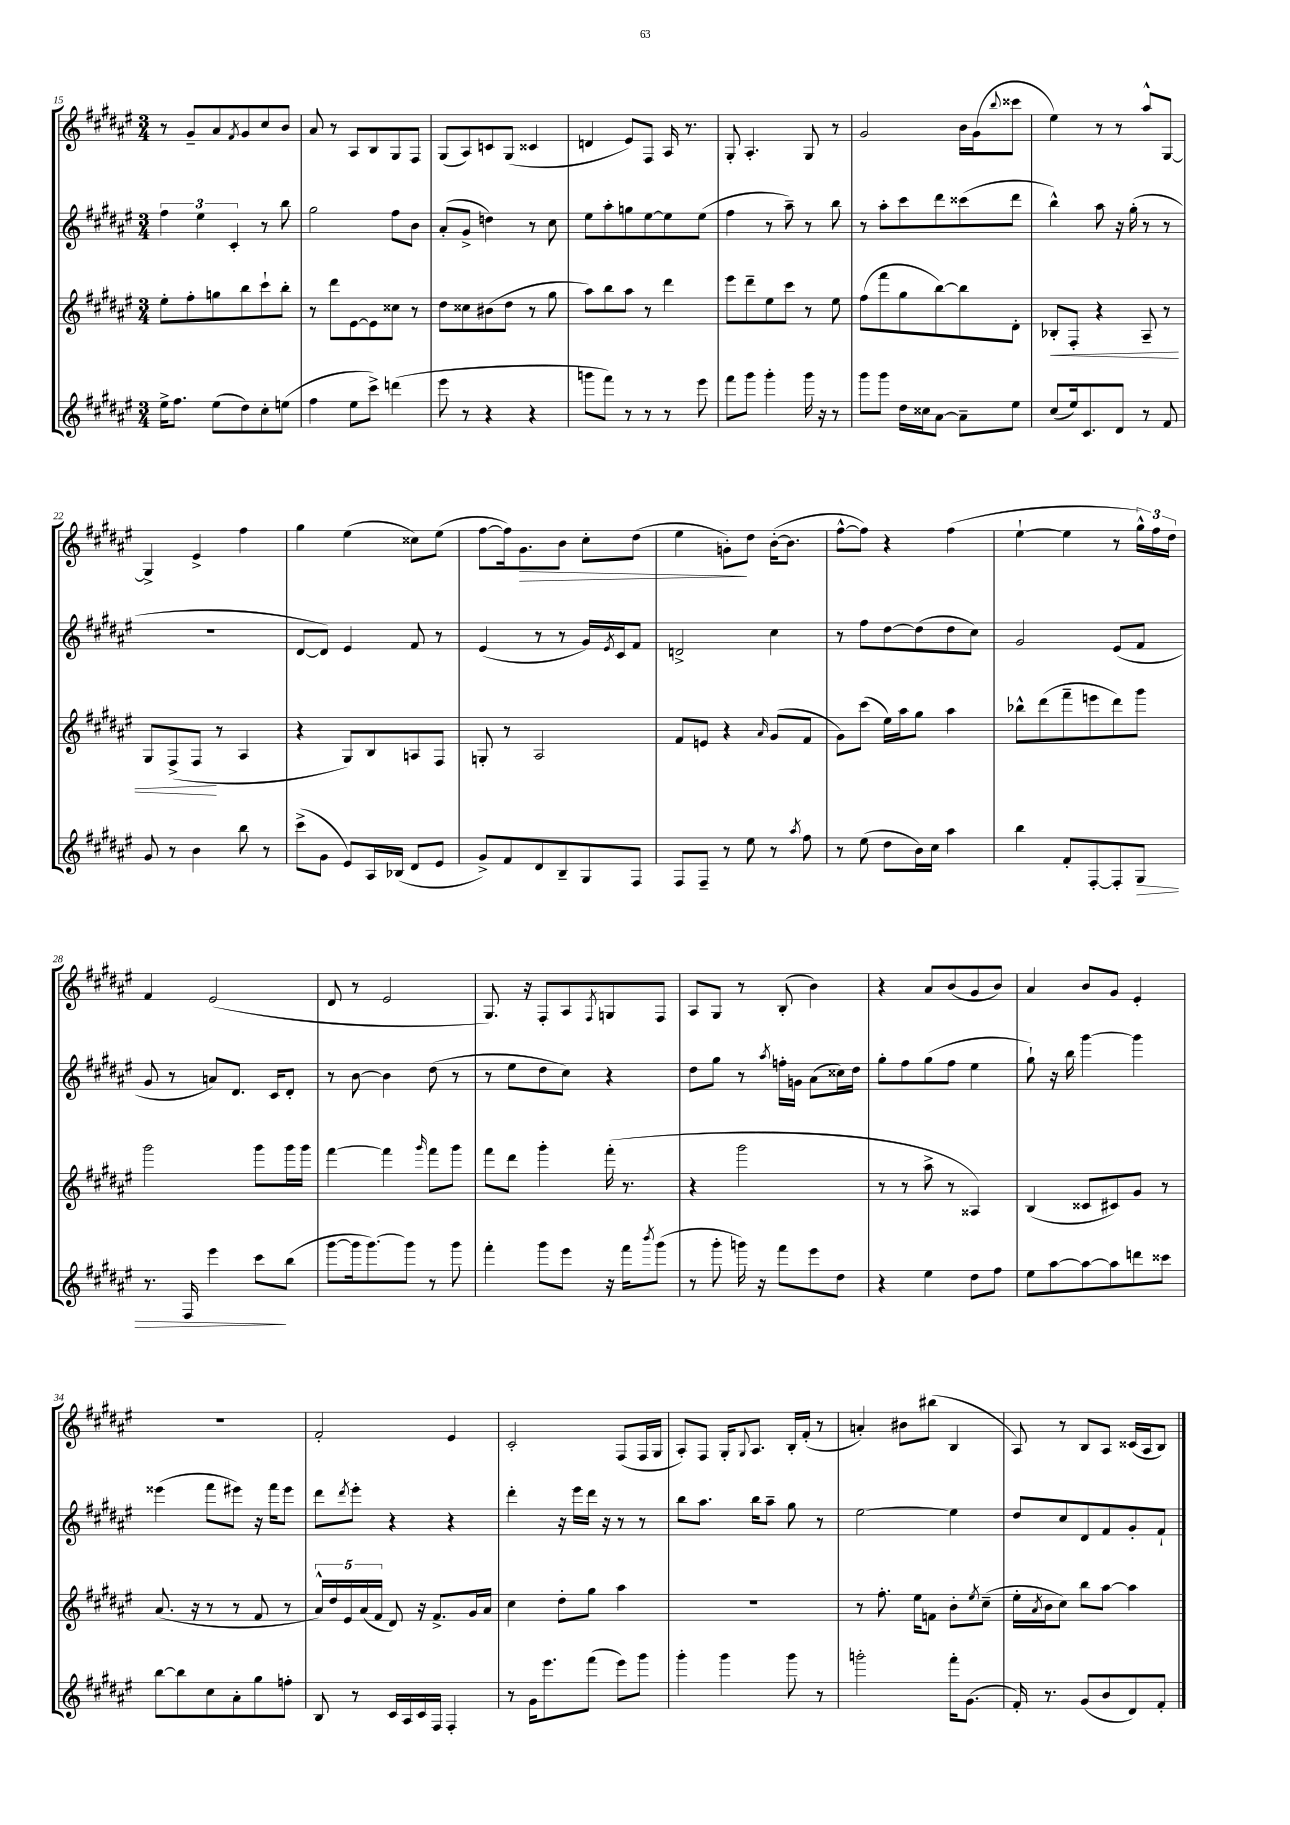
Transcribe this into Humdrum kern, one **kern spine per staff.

**kern	**kern	**kern	**kern
*staff4	*staff3	*staff2	*staff1
*clefG2	*clefG2	*clefG2	*clefG2
*k[f#c#g#d#a#e#]	*k[f#c#g#d#a#e#]	*k[f#c#g#d#a#e#]	*k[f#c#g#d#a#e#]
*M3/4	*M3/4	*M3/4	*M3/4
16ee#^	8ee#'	6ff#	8r
8.ff#	.	.	.
.	8ff#'	.	8g#~
.	.	6ee#	.
(8ee#	8gg	.	8a#
.	.	6c#'	.
.	.	.	8qf#
8dd#)	8bb	.	8g#
8cc#'	8ccc#`	8r	8cc#
(8ee	8bb'	8bb	8b
=	=	=	=
4ff#	8r	2gg#	8a#
.	8ddd#	.	8r
8ee#	[8e#	.	8A#
8ccc#^)	8e#]	.	8B
(4ddd	8cc##	8ff#	8G#
.	8r	8b	8F#
=	=	=	=
8eee#	8dd#	(8a#'	(8G#
8r	8cc##	8g#^	8A#)
4r	(8b#	4dd)	8c
.	8dd#	.	(8G#
4r	8r	8r	4c##
.	8gg#	8cc#	.
=	=	=	=
8ggg	8aa#)	8ee#	4d
8fff#)	8bb	8aa#'	.
8r	8aa#	8gg	8e#)
8r	8r	[8ee#	8F#
8r	4ddd#	8ee#]	16A#
.	.	.	8.r
8eee#	.	(8ee#	.
=	=	=	=
8fff#	8eee#	4ff#	8G#'
8ggg#	8ddd#~	.	4.A#'
4ggg#'	8ee#	8r	.
.	8ccc#	8aa#~)	.
16ggg#	8r	8r	8G#
16r	.	.	.
8r	8ee#	8bb	8r
=	=	=	=
8ggg#	(8ff#	8r	2g#
8ggg#	8fff#	8aa#'	.
16dd#	8gg#	8ccc#	.
16cc##	.	.	.
[8a#	[8bb)	8ddd#	.
8a#~]	8bb]	(8ccc##	16b
.	.	.	(16g#
.	.	.	8qqbb
8ee#	8d#'	8ddd#	8ccc##
=	=	=	=
(8cc#	8B-'	4bb^^)	4ee#)
16ee#)	8F#'	.	.
8.c#	.	.	.
.	4r	8aa#	8r
8d#	.	16r	8r
.	.	(16gg#'	.
8r	8A#~	8r	8aa#^^
8f#	8r	8r	[8G#
=	=	=	=
8g#	8G#	2.r	4G#^]
8r	(8F#^	.	.
4b	8F#	.	4e#^
.	8r	.	.
8bb	4A#	.	4ff#
8r	.	.	.
=	=	=	=
(8ccc#^	4r	[8d#	4gg#
8g#	.	8d#])	.
8e#)	8G#)	4e#	(4ee#
16A#	8B	.	.
(16B-	.	.	.
8d#	8A	8f#	8cc##)
8e#	8F#	8r	(8ee#
=	=	=	=
8g#^)	8G'	(4e#	[8ff#
8f#	8r	.	16ff#])
.	.	.	8.g#
8d#	2A#	8r	.
8B~	.	8r	8b
8G#	.	16g#)	8cc#'
.	.	8qe#	.
.	.	16c#	.
8F#	.	8f#	(8dd#
=	=	=	=
8F#	8f#	2d^	4ee#
8F#~	8e	.	.
8r	4r	.	8g')
8ee#	.	.	8dd#
.	16qqa#	.	.
8r	(8g#	4cc#	([16b'
.	.	.	8.b]
8qaa#	.	.	.
8ff#	8f#	.	.
=	=	=	=
8r	8g#)	8r	[8ff#^^
(8ee#	(8ccc#	8ff#	8ff#])
8dd#	16ee#)	[8dd#	4r
.	16aa#	.	.
16b)	8gg#	(8dd#]	.
16cc#	.	.	.
4aa#	4aa#	8dd#	(4ff#
.	.	8cc#)	.
=	=	=	=
4bb	8bb-^^	2g#	[4ee#`
.	(8ddd#	.	.
8f#'	8fff#~	.	4ee#]
[8F#'	8eee	.	.
8F#']	8ddd#)	(8e#	8r
8G#	8ggg#	8f#	24gg#^^)
.	.	.	24ff#
.	.	.	24dd#
=	=	=	=
8.r	2ggg#	8g#	4f#
.	.	8r	.
16F#	.	.	.
4eee#	.	8a)	(2e#
.	.	8.d#	.
8ccc#	8ggg#	.	.
.	.	16c#	.
(8bb	16ggg#	8d#'	.
.	16ggg#	.	.
=	=	=	=
[8ggg#	[4fff#	8r	8d#
16ggg#]	.	[8b	8r
[8.ggg#)	.	.	.
.	4fff#]	4b]	2e#
8ggg#]	.	.	.
.	16qqggg#	.	.
8r	8fff#	(8dd#	.
8ggg#	8ggg#	8r	.
=	=	=	=
4fff#'	8fff#	8r	8.G#)
.	8ddd#	8ee#	.
.	.	.	16r
8ggg#	4ggg#'	8dd#	8F#'
8eee#	.	8cc#)	8A#
.	.	.	8qF#
16r	(16fff#'	4r	8G
16fff#	8.r	.	.
8qbbb	.	.	.
(8ggg#	.	.	8F#
=	=	=	=
8r	4r	8dd#	8A#
8ggg#'	.	8gg#	8G#
16ggg)	2ggg#	8r	8r
16r	.	.	.
.	.	8qaa#	.
8fff#	.	16ff'	(8B'
.	.	16g	.
8eee#	.	(8a#	4b)
8dd#	.	16cc##)	.
.	.	16dd#	.
=	=	=	=
4r	8r	8gg#'	4r
.	8r	8ff#	.
4ee#	8aa#^	(8gg#	8a#
.	8r	8ff#	(8b
8dd#	4A##)	4ee#	8g#
8ff#	.	.	8b)
=	=	=	=
8ee#	(4B	8gg#`)	4a#
[8aa#	.	16r	.
.	.	16bb	.
8aa#_	8c##	[4ggg#	8b
8aa#]	8c#)	.	8g#
8ddd	8g#	4ggg#]	4e#'
8ccc##	8r	.	.
=	=	=	=
[8bb	(8.a#	(4eee##	2.r
8bb]	.	.	.
.	16r	.	.
8cc#	8r	8fff#	.
8a#'	8r	8eee#)	.
8gg#	8f#	16r	.
.	.	16fff#	.
8ff'	8r	8eee#	.
=	=	=	=
8B	20a#^^)	8ddd#	2f#'
.	20dd#	.	.
.	20e#	.	.
.	.	8qddd#	.
8r	.	8eee#'	.
.	(20a#	.	.
.	20f#	.	.
16c#	8d#)	4r	.
16A#	.	.	.
16c#	16r	.	.
16F#	8.f#^	.	.
4F#'	.	4r	4e#
.	16g#	.	.
.	16a#	.	.
=	=	=	=
8r	4cc#	4ddd#'	2c#'
16g#	.	.	.
8.eee#	.	.	.
.	8dd#'	16r	.
.	.	16eee#	.
(8fff#	8gg#	16ddd#	.
.	.	16r	.
8eee#)	4aa#	8r	(8F#
8ggg#	.	8r	16F#
.	.	.	16G#
=	=	=	=
4ggg#'	2.r	8bb	8A#')
.	.	8.aa#	8F#
4ggg#	.	.	16G#'
.	.	.	8qqG#
.	.	16bb	8.A#
.	.	8aa#~	.
8ggg#	.	8gg#	16B'
.	.	.	(16f#'
8r	.	8r	8r
=	=	=	=
2ggg'	8r	[2ee#	4a')
.	8.ff#'	.	.
.	.	.	8b#
.	16ee#	.	.
.	8f	.	(8bb#
16fff#'	8b'	4ee#]	4B
(8.g#	.	.	.
.	8qee#	.	.
.	(8cc#~	.	.
=	=	=	=
16f#')	16ee#'	8dd#	8A#)
.	8qa#	.	.
8.r	16b	.	.
.	8cc#)	8cc#	8r
(8g#	8bb	8d#	8B
8b	[8aa#	8f#	8A#
8d#)	4aa#]	8g#'	(16c##
.	.	.	16A#
8f#'	.	8f#`	8B)
==	==	==	==
*-	*-	*-	*-
